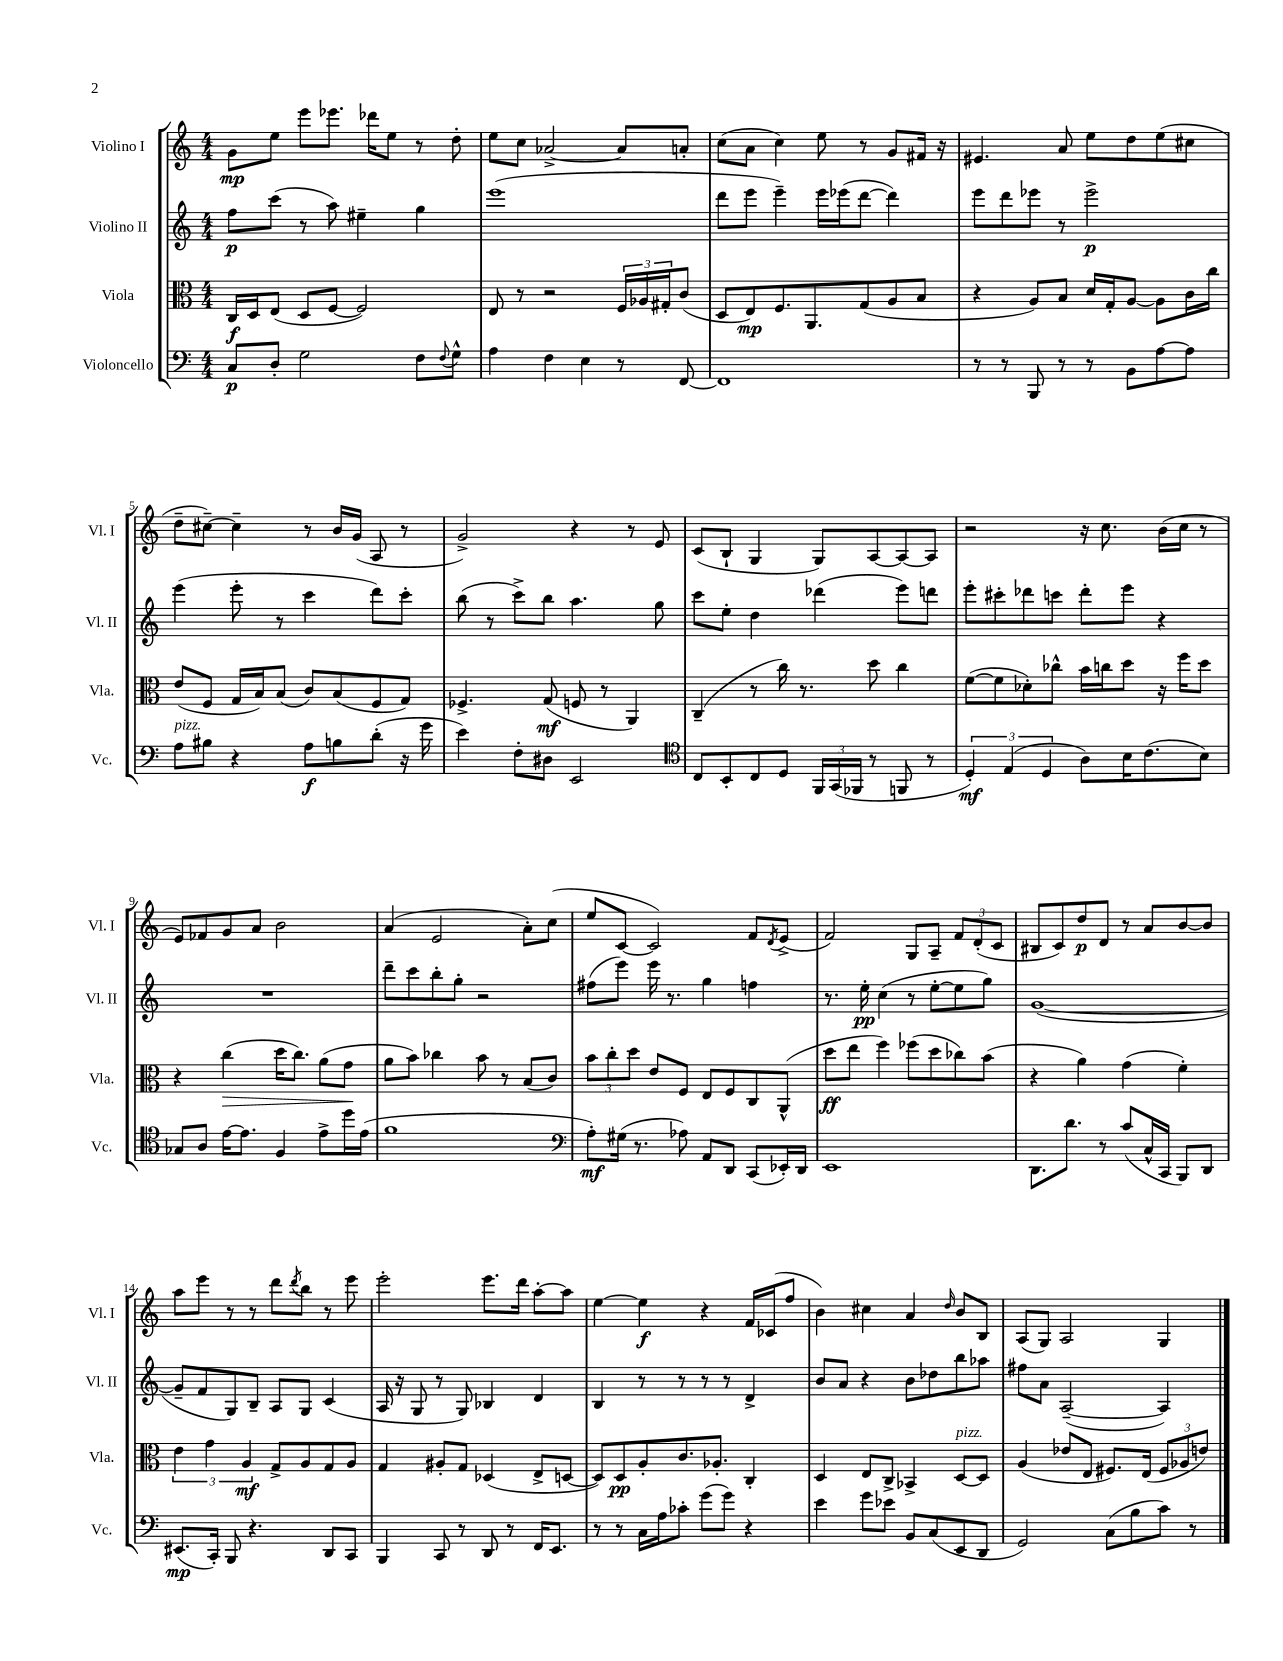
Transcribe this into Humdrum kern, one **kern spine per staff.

**kern	**kern	**kern	**kern
*staff4	*staff3	*staff2	*staff1
*clefF4	*clefC3	*clefG2	*clefG2
*k[]	*k[]	*k[]	*k[]
*M4/4	*M4/4	*M4/4	*M4/4
8C	16C	8ff	8g
.	16D	.	.
8D'	(8E	(8ccc	8ee
2G	8D	8r	8eee
.	[8F	8aa)	8.eee-
.	2F])	4ee#~	.
.	.	.	16ddd-
.	.	.	8ee
8F	.	4gg	8r
8qqF	.	.	.
8G^^	.	.	8dd'
=	=	=	=
4A	8E	(1eee	8ee
.	8r	.	8cc
4F	2r	.	[2a-^
4E	.	.	.
8r	24F	.	8a-]
.	24A-	.	.
.	24G#'	.	.
[8FF	(8c	.	8a'
=	=	=	=
1FF]	8D	8ddd	(8cc
.	8E)	8eee	8a
.	8.F	4eee~)	4cc)
.	8.AA	.	.
.	.	16eee	8ee
.	.	(16eee-	.
.	(8G	[8ddd	8r
.	8A	4ddd])	8g
.	8B	.	16f#
.	.	.	16r
=	=	=	=
8r	4r	8eee	4.e#
8r	.	8ddd	.
8BBB	8A)	8eee-	.
8r	8B	8r	8a
8r	16d	2eee-^	8ee
.	16G'	.	.
8BB	[8A	.	8dd
[8A	8A]	.	(8ee
8A]	16c	.	8cc#
.	16cc	.	.
=	=	=	=
8A	(8e	(4eee	8dd~
8B#	8F	.	[8cc#~)
4r	16G	8eee'	4cc#~]
.	16B)	.	.
.	(8B	8r	.
8A	8c)	4ccc	8r
8B	(8B	.	16b
.	.	.	(16g
(8d'	8F	8ddd)	8A
16r	8G)	8ccc'	8r
16g	.	.	.
=	=	=	=
4e)	4.F-^	(8bb	2g^)
.	.	8r	.
8F'	.	8ccc^)	.
8D#	(8G	8bb	.
2EE	8F	4.aa	4r
.	8r	.	.
.	4AA)	.	8r
.	.	8gg	8e
=	=	=	=
*clefC4	*	*	*
8C	(4C~	8ccc	(8c
8BB'	.	8ee'	8B`
8C	8r	4dd	4G
8D	16cc)	.	.
.	8.r	.	.
24FF	.	(4ddd-	8G)
(24GG	.	.	.
24FF-	.	.	.
8r	8dd	.	[8A
8FF	4cc	8eee)	8A_
8r	.	8ddd	8A]
=	=	=	=
6D')	([8f	8eee'	2r
.	8f]	8ccc#'	.
(6E	.	.	.
.	8d-')	8ddd-	.
6D	.	.	.
.	8cc-^^	8ccc	.
8A)	16b	8ddd-'	16r
.	16cc	.	8.cc
16B	8dd	8eee	.
(8.c	.	.	.
.	16r	4r	(16b
.	16ff	.	16cc
8B)	8dd	.	8r
=	=	=	=
8G-	4r	1r	8e)
8A	.	.	8f-
[16e	(4cc	.	8g
8.e]	.	.	.
.	.	.	8a
4F	16dd	.	2b
.	8.cc)	.	.
8e^	(8a	.	.
16dd	8g	.	.
(16e	.	.	.
=	=	=	=
1f	8a	8ddd~	(4a
.	8b)	8ccc	.
.	4cc-	8bb'	2e
.	.	8gg'	.
.	8b	2r	.
.	8r	.	.
.	(8B	.	8a')
.	8c)	.	(8cc
=	=	=	=
*clefF4	*	*	*
8A')	12b	(8ff#	8ee
.	12cc'	.	.
(16G#	.	8eee)	[8c
.	12dd	.	.
8.r	.	.	.
.	8e	16eee	2c])
.	.	8.r	.
8A-)	8F	.	.
8AA	8E	4gg	.
8DD	8F	.	.
(8CC	8C	4ff	8f
.	.	.	8qd
16EE-')	(8AA^^	.	(8e^
16DD	.	.	.
=	=	=	=
1EE	8dd	8.r	2f)
.	8ee	.	.
.	.	16ee'	.
.	4ff)	(4cc	.
.	(8ff-	8r	8G
.	8dd	[8ee'	8A~
.	8cc-)	8ee]	12f
.	.	.	(12d'
.	(8b	8gg)	.
.	.	.	12c
=	=	=	=
8.DD	4r	([1g	8B#
.	.	.	8c)
8.d	.	.	.
.	4a)	.	8dd
8r	.	.	8d
(8c	(4g	.	8r
16C^^	.	.	8a
16CC	.	.	.
8BBB)	4f')	.	[8b
8DD	.	.	8b]
=	=	=	=
(8.EE#	6e	8g~]	8aa
.	.	8f	8eee
.	6g	.	.
16CC')	.	.	.
8BBB	.	8G)	8r
.	6A	.	.
4.r	.	8B~	8r
.	8G^	8A	8ddd
.	.	.	8qddd
.	8A	8G	8bb
8DD	8G	(4c	8r
8CC	8A	.	8eee
=	=	=	=
4BBB	4G	16A	2eee'
.	.	16r	.
.	.	8G	.
8CC	8A#'	8r	.
8r	8G	8G)	.
8DD	(4D-	4B-	8.eee
8r	.	.	.
.	.	.	16ddd
16FF	8E^	4d	[8aa'
8.EE	.	.	.
.	[8D	.	8aa]
=	=	=	=
8r	8D])	4B	[4ee
8r	8D	.	.
16C	8A'	8r	4ee]
16A	.	.	.
8c-'	8.c	8r	.
(8g	.	8r	4r
.	8.A-'	.	.
8g)	.	8r	.
4r	4C'	4d^	16f
.	.	.	(16c-
.	.	.	8ff
=	=	=	=
4e	4D	8b	4b)
.	.	8a	.
8g	8E	4r	4cc#
8e-	8C^	.	.
8BB	4BB-^	8b	4a
(8C	.	8dd-	.
.	.	.	16qqdd
8EE	[8D	8bb	8b
8DD	8D]	8aa-	8B
=	=	=	=
2GG)	(4A	8ff#	(8A
.	.	8a	8G)
.	8e-	([2A~	2A
.	8E	.	.
(8C	8.F#)	.	.
8B	.	.	.
.	(16E	.	.
8c)	12F#	4A])	4G
.	12A-	.	.
8r	.	.	.
.	12e)	.	.
==	==	==	==
*-	*-	*-	*-
